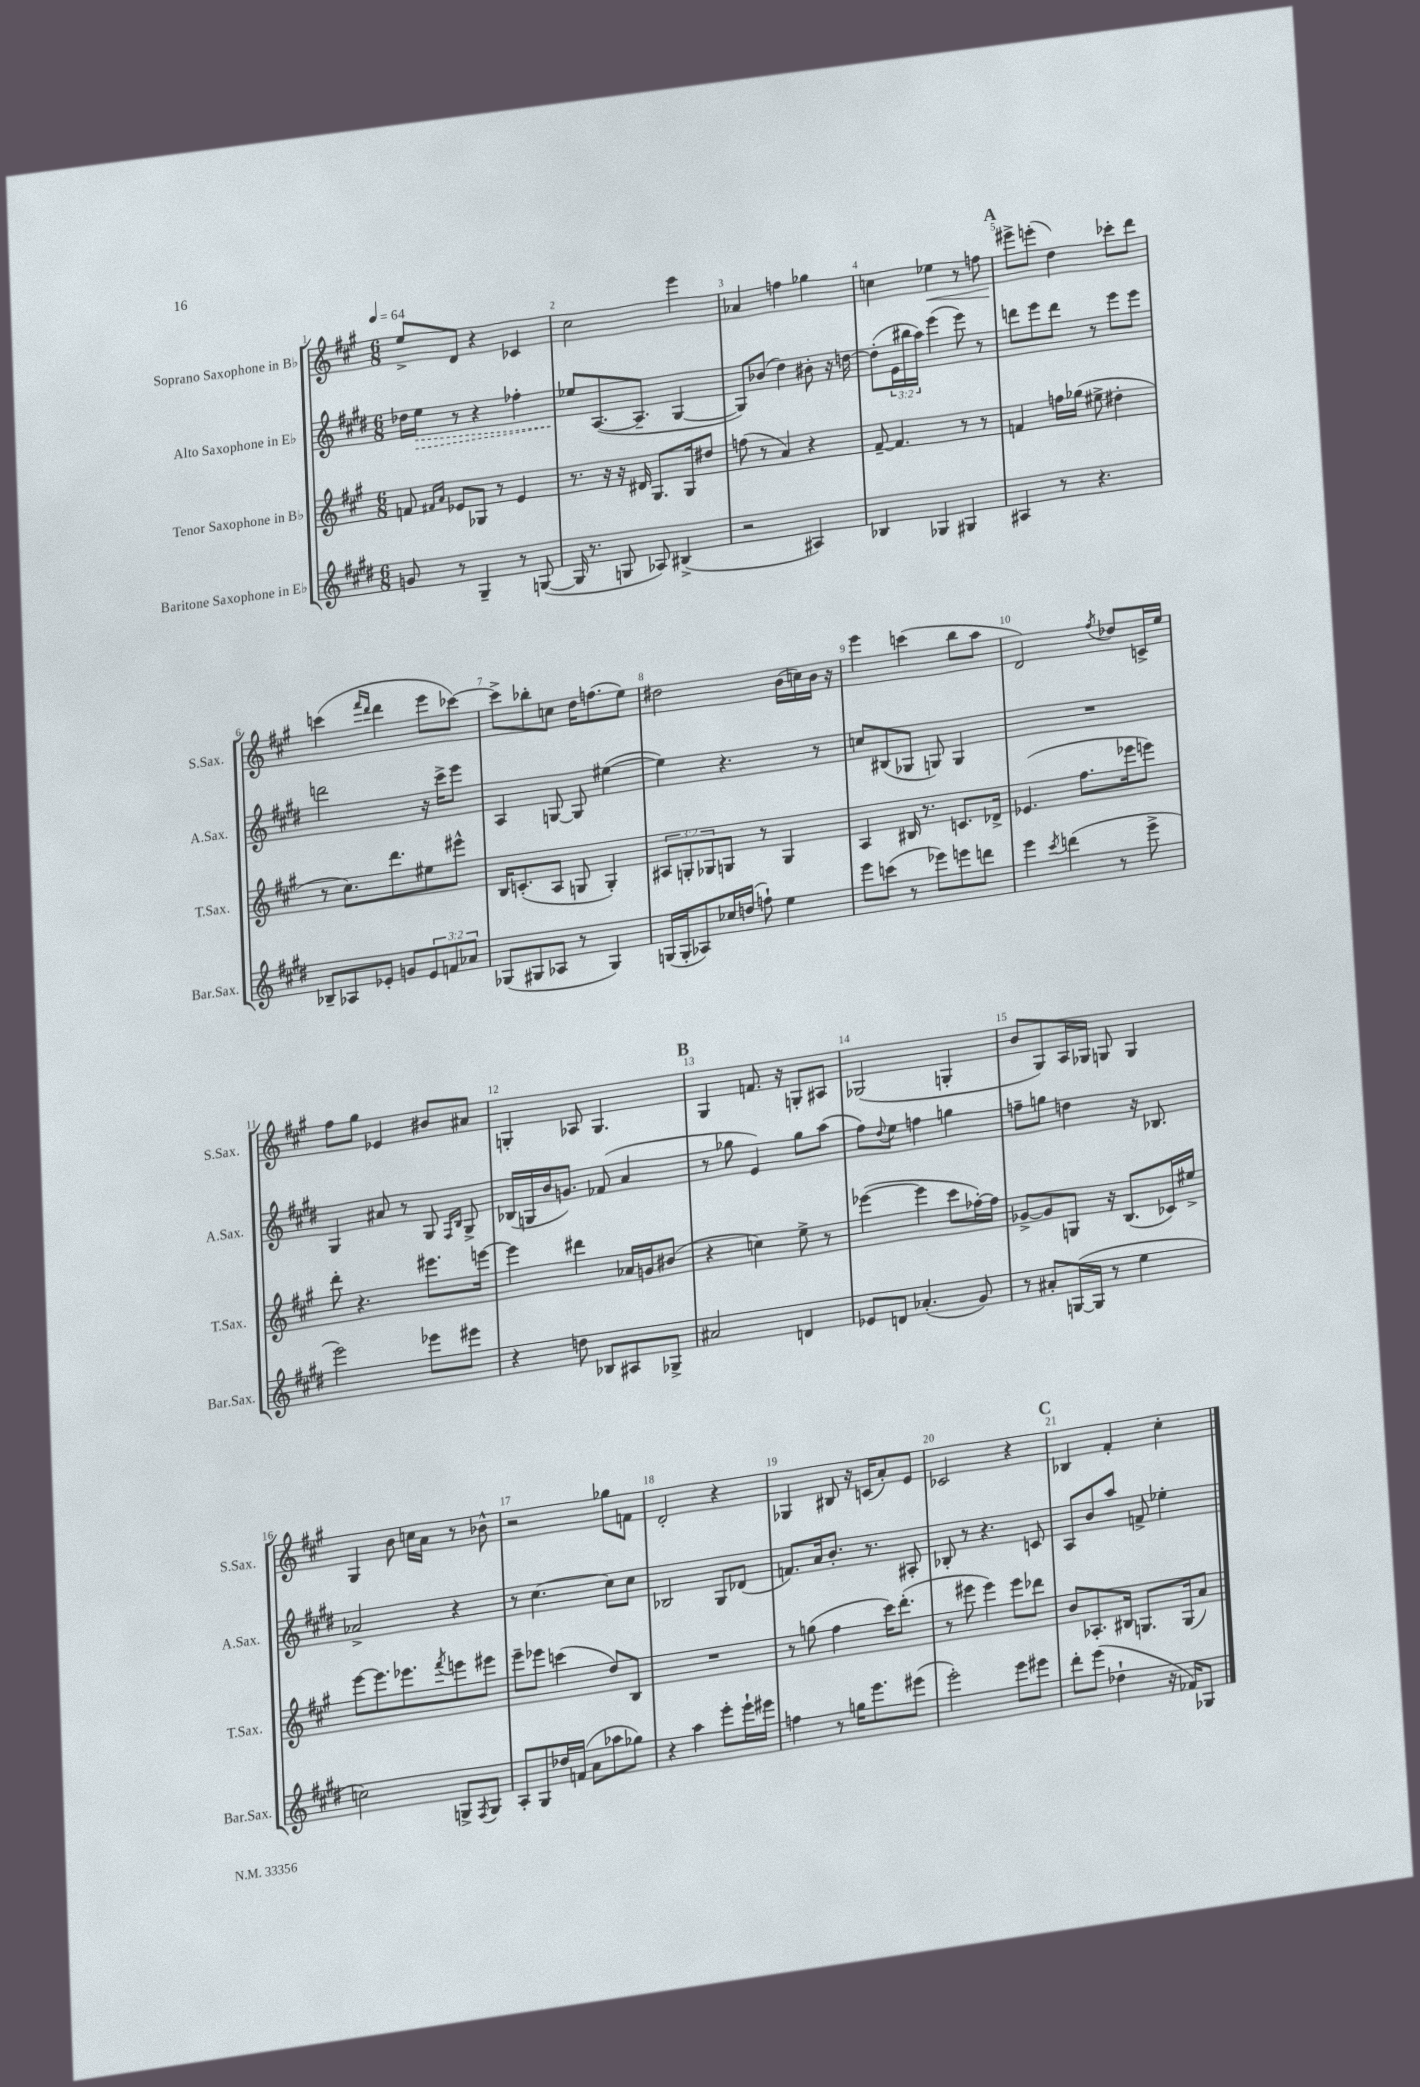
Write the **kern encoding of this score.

**kern	**kern	**kern	**kern
*staff4	*staff3	*staff2	*staff1
*clefG2	*clefG2	*clefG2	*clefG2
*k[f#c#g#d#]	*k[f#c#g#]	*k[f#c#g#d#]	*k[f#c#g#]
*M6/8	*M6/8	*M6/8	*M6/8
*MM64	*MM64	*MM64	*MM64
8g	8f	16dd-	8ee^
.	.	16ee	.
.	16qqf#	.	.
.	16qqa	.	.
8r	8e-	8r	8d
4G#~	8G-	4r	4r
.	8r	.	.
8r	4e-	4ff-'	4c-
([8G	.	.	.
=	=	=	=
16G]	8.r	8ee-	2cc#
8.r	.	.	.
.	.	([8.A	.
.	16r	.	.
8G	16r	.	.
.	16d#	8.A~]	.
8A-)	8.G#	.	.
(4B#^	.	[4G#	4eee
.	16G#	.	.
.	8dd#	.	.
=	=	=	=
2r	(8ff	8G#])	4a-
.	8r	(8b-	.
.	4a)	4dd#)	4ff
4A#)	4r	8b#'	4gg-
.	.	16r	.
.	.	[16dd	.
=	=	=	=
4B-	[8f#~	(8dd']	4cc
.	4.f#]	24e	.
.	.	24bb#	.
.	.	24aa)	.
4G-	.	(4eee	4ee-
4G#	8r	8eee)	8r
.	8r	8r	8ff
=	=	=	=
4A#	4f	8ddd	8eee#^
.	.	8eee	(8eee'
8r	16ff	8ddd	4dd)
.	(16gg-	.	.
4.r	8ee#^	8r	.
.	4dd#'	8eee	8ccc-'
.	.	8eee	8ddd
=	=	=	=
8B-~	8r	2ddd	(4ccc
8A-	8.cc#)	.	.
.	.	.	16qqfff#
.	.	.	16qqddd
8e-'	.	.	4ddd
.	8.ddd	.	.
8g	.	.	.
12e-	8ee#	16r	8eee
.	.	16ccc#^	.
12f	.	.	.
.	8eee#^^	8eee	[8ccc-)
12a-	.	.	.
=	=	=	=
(8G-	16B	4A	8ccc-^]
.	(8.c'	.	.
8G#	.	.	8bb-'
8A-	8A	[8G	8cc
8r	8G	8G]	16dd
.	.	.	(8.ff
4G#)	4G')	([4ee#	.
.	.	.	8ee)
=	=	=	=
(16G	12A#	4ee#])	2dd#
16G'	.	.	.
.	12G'	.	.
8A-)	.	.	.
.	12G-	.	.
16cc-	8G	4.r	.
(16dd	.	.	.
8ff`)	8r	.	.
4ee	4G	.	(16b
.	.	.	16cc)
.	.	8r	16b
.	.	.	16r
=	=	=	=
8eee	4A	8cc	4eee
(8ccc	.	(8B#	.
8r	16B#	8G-	(4ccc
.	8.r	.	.
8eee-)	.	8G)	.
8eee	8.c	4G	8bb
8ddd	.	.	8aa
.	16d-^	.	.
=	=	=	=
4eee	(4.e-	2.r	2d)
8qccc#	.	.	.
(4ddd	.	.	.
.	8.ff#	.	.
.	.	.	8qff#
8r	.	.	8dd-
.	16eee-	.	.
8eee^	8eee)	.	16c^
.	.	.	16ee
=	=	=	=
2eee)	8ddd'	4G#	8ff#
.	4.r	.	8gg#
.	.	8a#	4e-
.	.	8r	.
8eee-	8.eee#	8G#	8b#
.	.	16qqF#	.
.	.	16qqB	.
8eee#	.	8G#^	8a#
.	[16eee	.	.
=	=	=	=
4r	4eee]	(16B-	4G'
.	.	16G	.
.	.	16b	.
.	.	8.g)	.
8dd	4ddd#	.	8A-
8B-	.	(8f-	4.G
8A#	16a-	4a	.
.	16g	.	.
8G-^	(8b#	.	.
=	=	=	=
2a#	4r	8r	4G#
.	.	8gg-	.
.	4cc)	4e)	8.f
.	.	.	16r
4d	8ee^	8gg-	8G'
.	8r	(8aa	8A#
=	=	=	=
8e-	([4eee-	8ff#)	(2G-
.	.	8qqdd#	.
8d	.	8ee	.
(4.a-'	4eee-]	4ff	.
.	8ccc#	4gg	4G'
8g#)	[16ff-')	.	.
.	16ff-]	.	.
=	=	=	=
8r	[8g-^	8ff~	8b
8a#'	8g-]	8gg	8G#)
([16G	8G	4dd	16A
16G]	.	.	16G-
8r	16r	.	8G
.	(8.B	.	.
4ee	.	16r	4G
.	.	8.B-	.
.	16c-)	.	.
.	16ee#^	.	.
=	=	=	=
2cc)	[8eee	2a-^	4G#
.	8.eee]	.	.
.	.	.	8b
.	8.eee-	.	.
.	.	.	16cc
.	.	.	16a
.	8qfff#	.	.
8G^	8eee	4r	8r
8qF#	.	.	.
8G	8eee#	.	8b-^^
=	=	=	=
8A'	8eee~	8r	2r
8G#	8eee-	[4.cc#	.
16dd-	(4ccc	.	.
(16f	.	.	.
8a	.	.	.
8aa-	8dd)	8cc#]	8gg-
8gg-)	8B	8cc#	8f
=	=	=	=
4r	2.r	2B-	2d'
4aa	.	.	.
8eee'	.	8G#	4r
16eee`	.	(8d-	.
16eee#	.	.	.
=	=	=	=
4ff	8r	8.f)	4G-
.	(8gg	.	.
.	.	16a	.
8r	4ff#	8.b'	8B#
16gg	.	.	16r
8.eee	.	8.r	(16c
.	16ccc#)	.	8a')
.	(8.ddd'	.	.
(8eee#	.	8A#'	8e
=	=	=	=
2eee')	8r	8B-'	2c-
.	8eee#	8r	.
.	4eee#)	4.r	.
8eee	8eee#	.	4r
8eee#	8ddd-	8c	.
=	=	=	=
8ddd#'	8b	8A	4B-
(8eee	8.A-'	8b	.
4dd-`	.	8aa	4f#'
.	16B#	.	.
.	8.G	8f^	.
16r	.	4ee-'	4cc#'
16f-)	(16G	.	.
8G-	8a)	.	.
==	==	==	==
*-	*-	*-	*-
